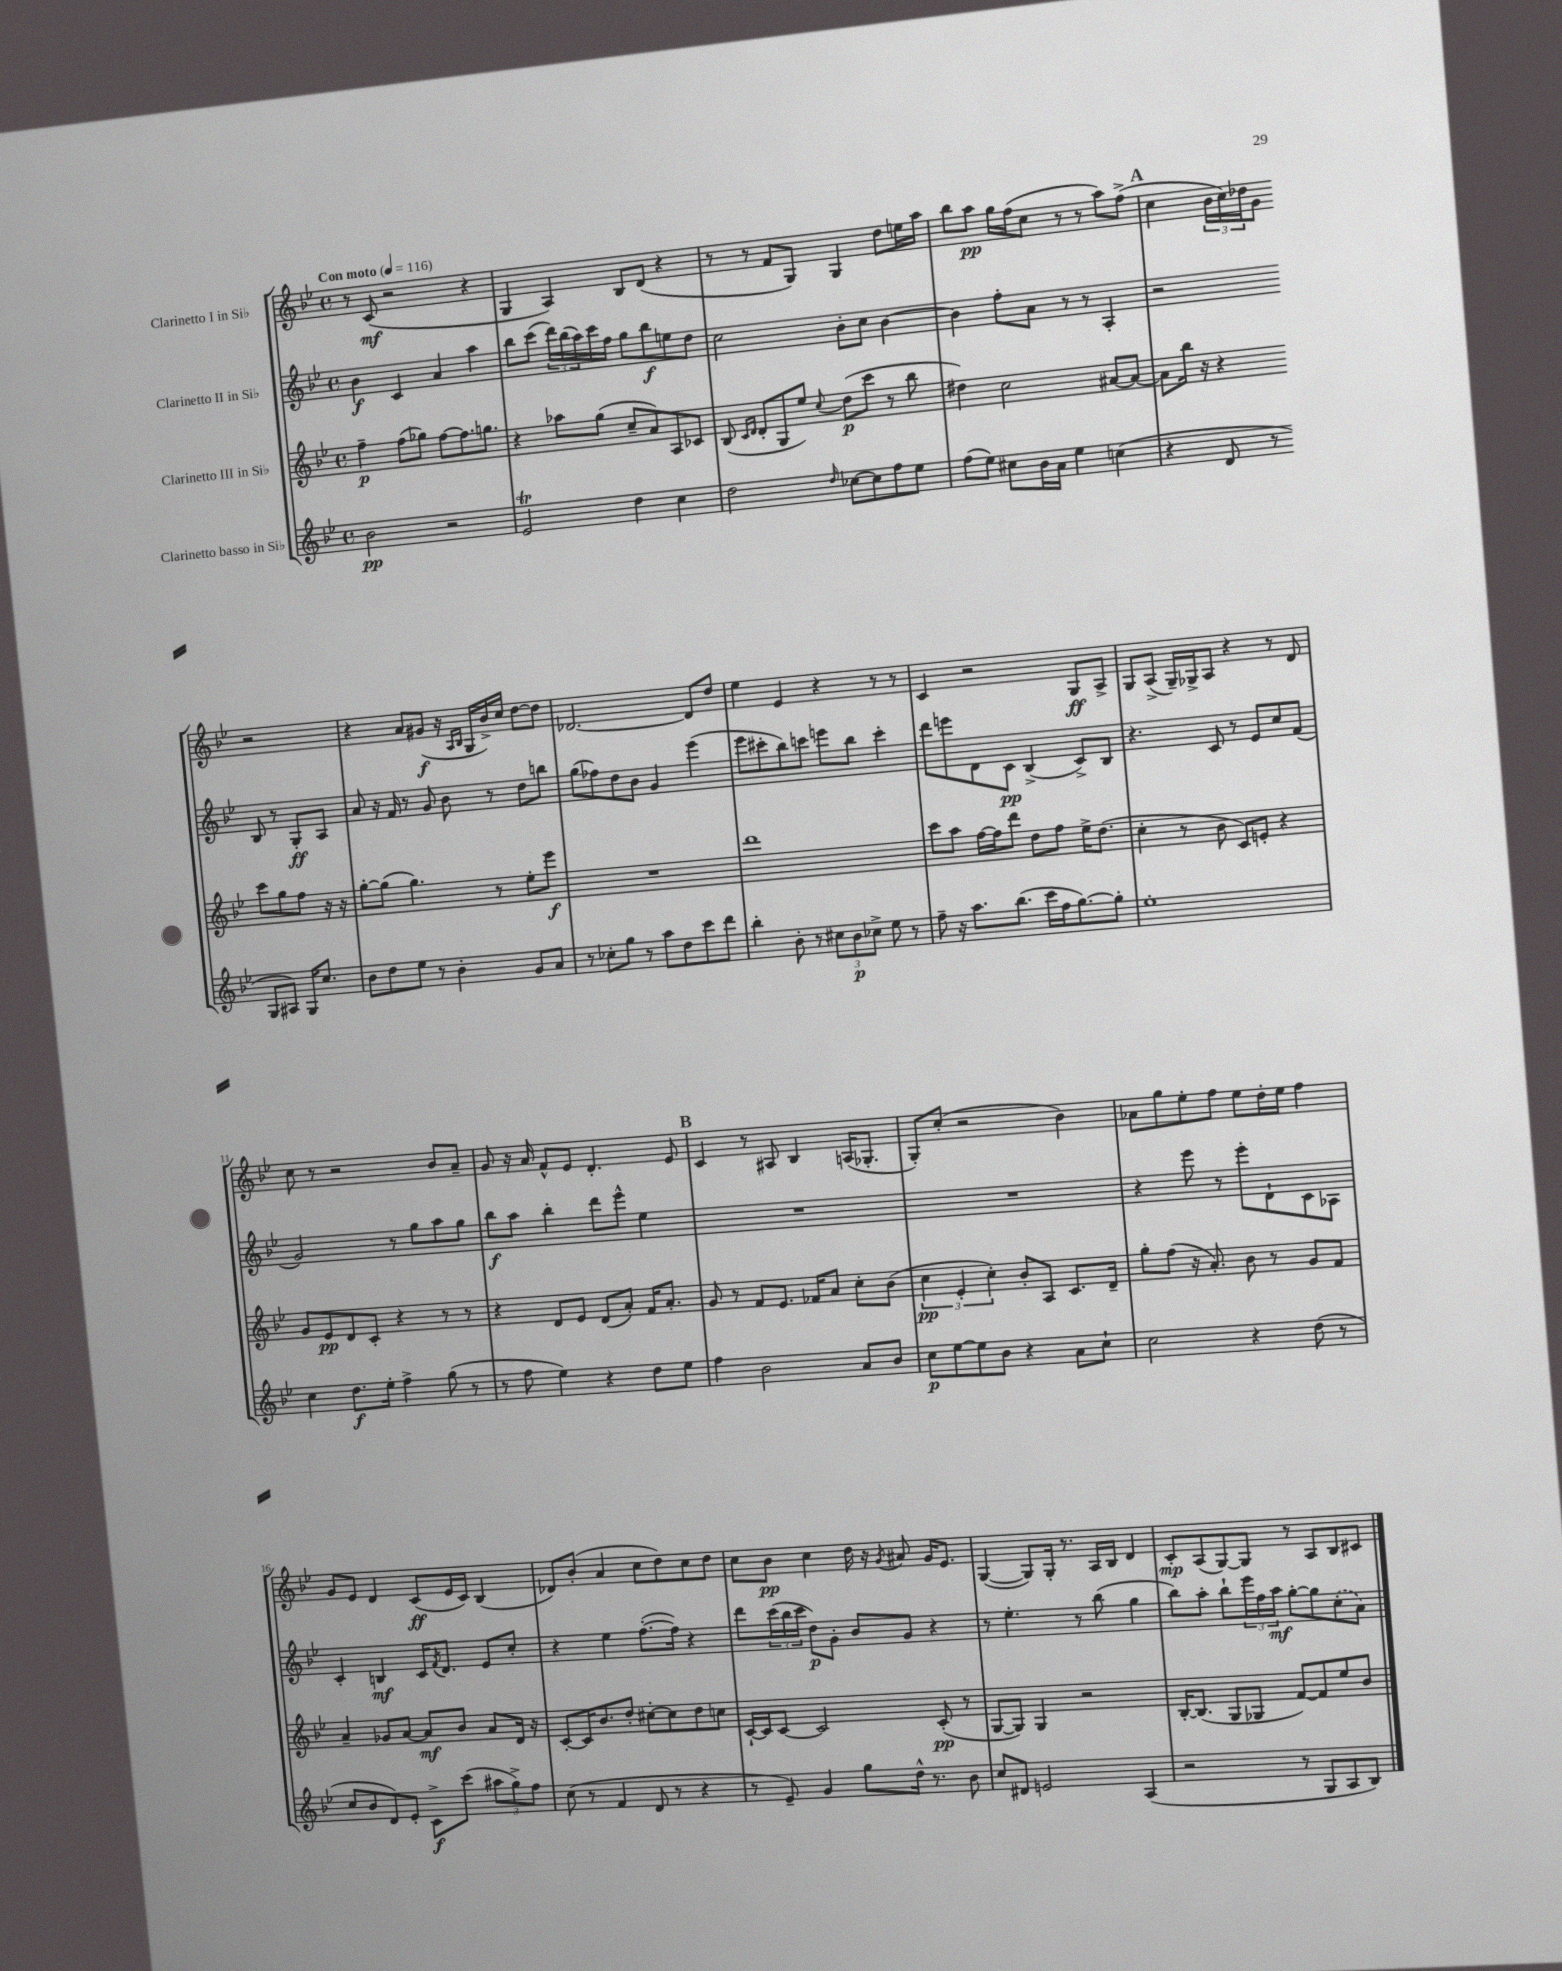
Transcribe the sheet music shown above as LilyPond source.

<<
\new StaffGroup <<
\new Staff = "s0" \with { instrumentName = "Clarinetto I in Sib" } {
    \clef treble \key bes \major \defaultTimeSignature \time 4/4 \tempo "Con moto" 4 = 116
    r8 c'8\mf( r2 r4 |
    g4 a4) bes8 d'8( r4 |
    r8 r8 f'8 g8) g4 d''8 e''16 a''16 |
    bes''8 a''8\pp g''16 f''16( c''8 r8 r8 a''8) f''8->( |
    \mark \markup { \bold "A" } c''4 \tuplet 3/2 { bes'16 c''16) des''16 } g'8 r2 |
    r4 a'8 gis'8\f( r16 \grace { a16 bes16 } g16 bes'16->) c''16 d''8~ d''8 |
    des'2.~ des'8 d''8 |
    ees''4 ees'4 r4 r8 r8 |
    c'4 r2 g8\ff a8-> |
    g8 a8->( g16--) ges16-> a8 r4 r8 d'8 |
    c''8 r8 r2 bes'8 a'8-- |
    g'8 r16 a'16 f'8-^ ees'8 d'4.-. ees'8 |
    \mark \markup { \bold "B" } c'4 r8 ais8 bes4 a16( ges8.-. |
    g8-.) c''8-.( r2 bes'4) |
    aes'8 g''8 ees''8-. f''8 ees''8 d''16-. ees''16 f''4 |
    g'8 ees'8 d'4 c'8\ff( ees'16 c'16) bes4( |
    des'8) bes'8-.( a'4 c''8 d''8) c''8 d''8 |
    c''8 bes'8\pp c''4 d''16 r16 \acciaccatura { g'8 } ais'8 g'16 ees'8. |
    g4~( g8) g16-. r8. a16 bes16 d'4 |
    c'8-.\mp a8( g8~) g8 r8 a8 bes8 cis'8 \bar "|." |
}
\new Staff = "s1" \with { instrumentName = "Clarinetto II in Sib" } {
    \clef treble \key bes \major \defaultTimeSignature \time 4/4
    bes'4\f c'4 a'4 a''4 |
    bes''8 c'''8( \tuplet 3/2 { d'''16) bes''16( a''16) } c'''16 f''16 g''8 bes''8\f e''8 d''8 |
    c''2 bes'8-. c''8 bes'4~ |
    bes'4 f''8-. a'8 r8 r8 a4-. |
    \mark \markup { \bold "A" } r2 bes8 r8 g8-.\ff a8 |
    a'8 r16 f'16 r8 g'8 bes'8 r8 d''8 b''8 |
    g''8( fes''8) d''8 bes'8 g'4 ees'''4( |
    ees'''8 cis'''8-. bes''8) c'''8 e'''8 bes''8 c'''4-. |
    d'''8 e'''8 d'8 c'8\pp bes4->( c'8->) bes8 |
    r4. c'8 r8 ees'8 c''8 f'8( |
    g'2) r8 g''8 a''8 g''8 |
    bes''8\f a''8 bes''4-. d'''8 ees'''8-^ ees''4 |
    \mark \markup { \bold "B" } R1 |
    R1 |
    r4 ees'''8 r8 ees'''8-. d'8-! c'8 aes8 |
    c'4-. b4\mf c'16 \acciaccatura { f'8 } d'8. ees'8 c''8-. |
    r4 ees''4 f''8.~-.( f''16) r4 |
    d'''8 \tuplet 3/2 { c'''16( bes''16 c'''16 } d''8\p) g'8-. bes'8 g'8 r4 |
    r8 ees''4.-. r8 bes''8( g''4 |
    bes''8) a''8-. bes''8-! \tuplet 3/2 { ees'''16 f''16 a''16\mf } g''8~-. g''8 \once \slurDashed c''8-.( a'8) \bar "|." |
}
\new Staff = "s2" \with { instrumentName = "Clarinetto III in Sib" } {
    \clef treble \key bes \major \defaultTimeSignature \time 4/4
    f''4--\p f''8( ges''8) f''8~ f''8. g''8. |
    r4 aes''8 g''8( c''8-- a'8) a8 ces'8 |
    bes8( \grace { c'16 d'16 } d'8-. g8 ees''8) \appoggiatura { c''8 } d''8\p( c'''8 r8 bes''8 |
    dis''4) c''2 ais'8~ ais'8~ |
    \mark \markup { \bold "A" } ais'8 bes''16 r16 r4 c'''8 g''8 f''8 r16 r16 |
    g''8~-. g''8( g''4.) r8 ees''8-. ees'''8\f |
    R1 |
    d'''1 |
    c'''8 a''8 f''16~ f''16 d'''8 d''8 f''8 ees''16-> d''8.( |
    c''4-. r8 bes'8 c'8) e'8-. r4 |
    g'8 ees'8\pp d'8 c'8-. r4 r8 r8 |
    r4 d'8 ees'8 d'8( a'8-.) f'16 a'8.-. |
    \mark \markup { \bold "B" } g'8 r8 f'8 ees'8. fes'16 a'8 c''8-. bes'8( |
    \tuplet 3/2 { c''4\pp ees'4-. c''4-.) } bes'8-. a8 c'8. d'16-- |
    g''8-. f''8( r16 a'8.-.) bes'8 r8 g'8 f'8 |
    a'4-- ges'8 a'8~ a'8\mf bes'8 a'8 d'16 r16 |
    c'8~-. c'16 bes'8. d''8-. cis''8~-. cis''8 d''8 c''8 |
    c'16~-! c'16 c'8~ c'2 c'8-.\pp( r8 |
    g8~ g8) g4 r2 |
    bes16~-. bes8.( g8 ges8 f'8~) f'8 ees''8 bes'8 \bar "|." |
}
\new Staff = "s3" \with { instrumentName = "Clarinetto basso in Sib" } {
    \clef treble \key bes \major \defaultTimeSignature \time 4/4
    bes'2\pp r2 |
    ees'2\trill d''4 c''4 |
    d''2 \grace { d''16 } ces''8~ ces''8 f''8 ees''8 |
    f''8( ees''8) cis''8 bes'16 a'16 ees''4 c''4( |
    \mark \markup { \bold "A" } r4 d'8 r8 g8 ais8) g16 c''8. |
    bes'8 d''8 ees''8 r8 bes'4-. g'8 a'8 |
    r8 ces''8-. g''8 r8 a''8 d''8 c'''8 d'''8 |
    bes''4-. bes'8-. r8 \tuplet 3/2 { cis''8 bes'8\p ces''8-> } ees''8 r8 |
    f''8-- r16 a''8. bes''8.( c'''16 f''16 g''8.~) g''8-. |
    ees''1-. |
    c''4 d''8.\f ees''16-. f''4-> g''8( r8 |
    r8 f''8 ees''4) r4 d''8 ees''8 |
    \mark \markup { \bold "B" } f''4 bes'2 a'8 bes'8 |
    c''8\p ees''8~ ees''8 bes'8 r4 a'8 c''8-! |
    c''2 r4 d''8( r8 |
    c''8 bes'8 d'8) ees'8-. c'8->\f c'''8( \tuplet 3/2 { ais''8 g''8->) f''8 } |
    c''8( r8 f'4 d'8 r8 r4 |
    r8 ees'8--) g'4 g''8 d''16-^ r8. bes'8 |
    c''8 dis'8 e'2 a4( |
    r2 r8 g8 a8 bes8) \bar "|." |
}
>>
>>
